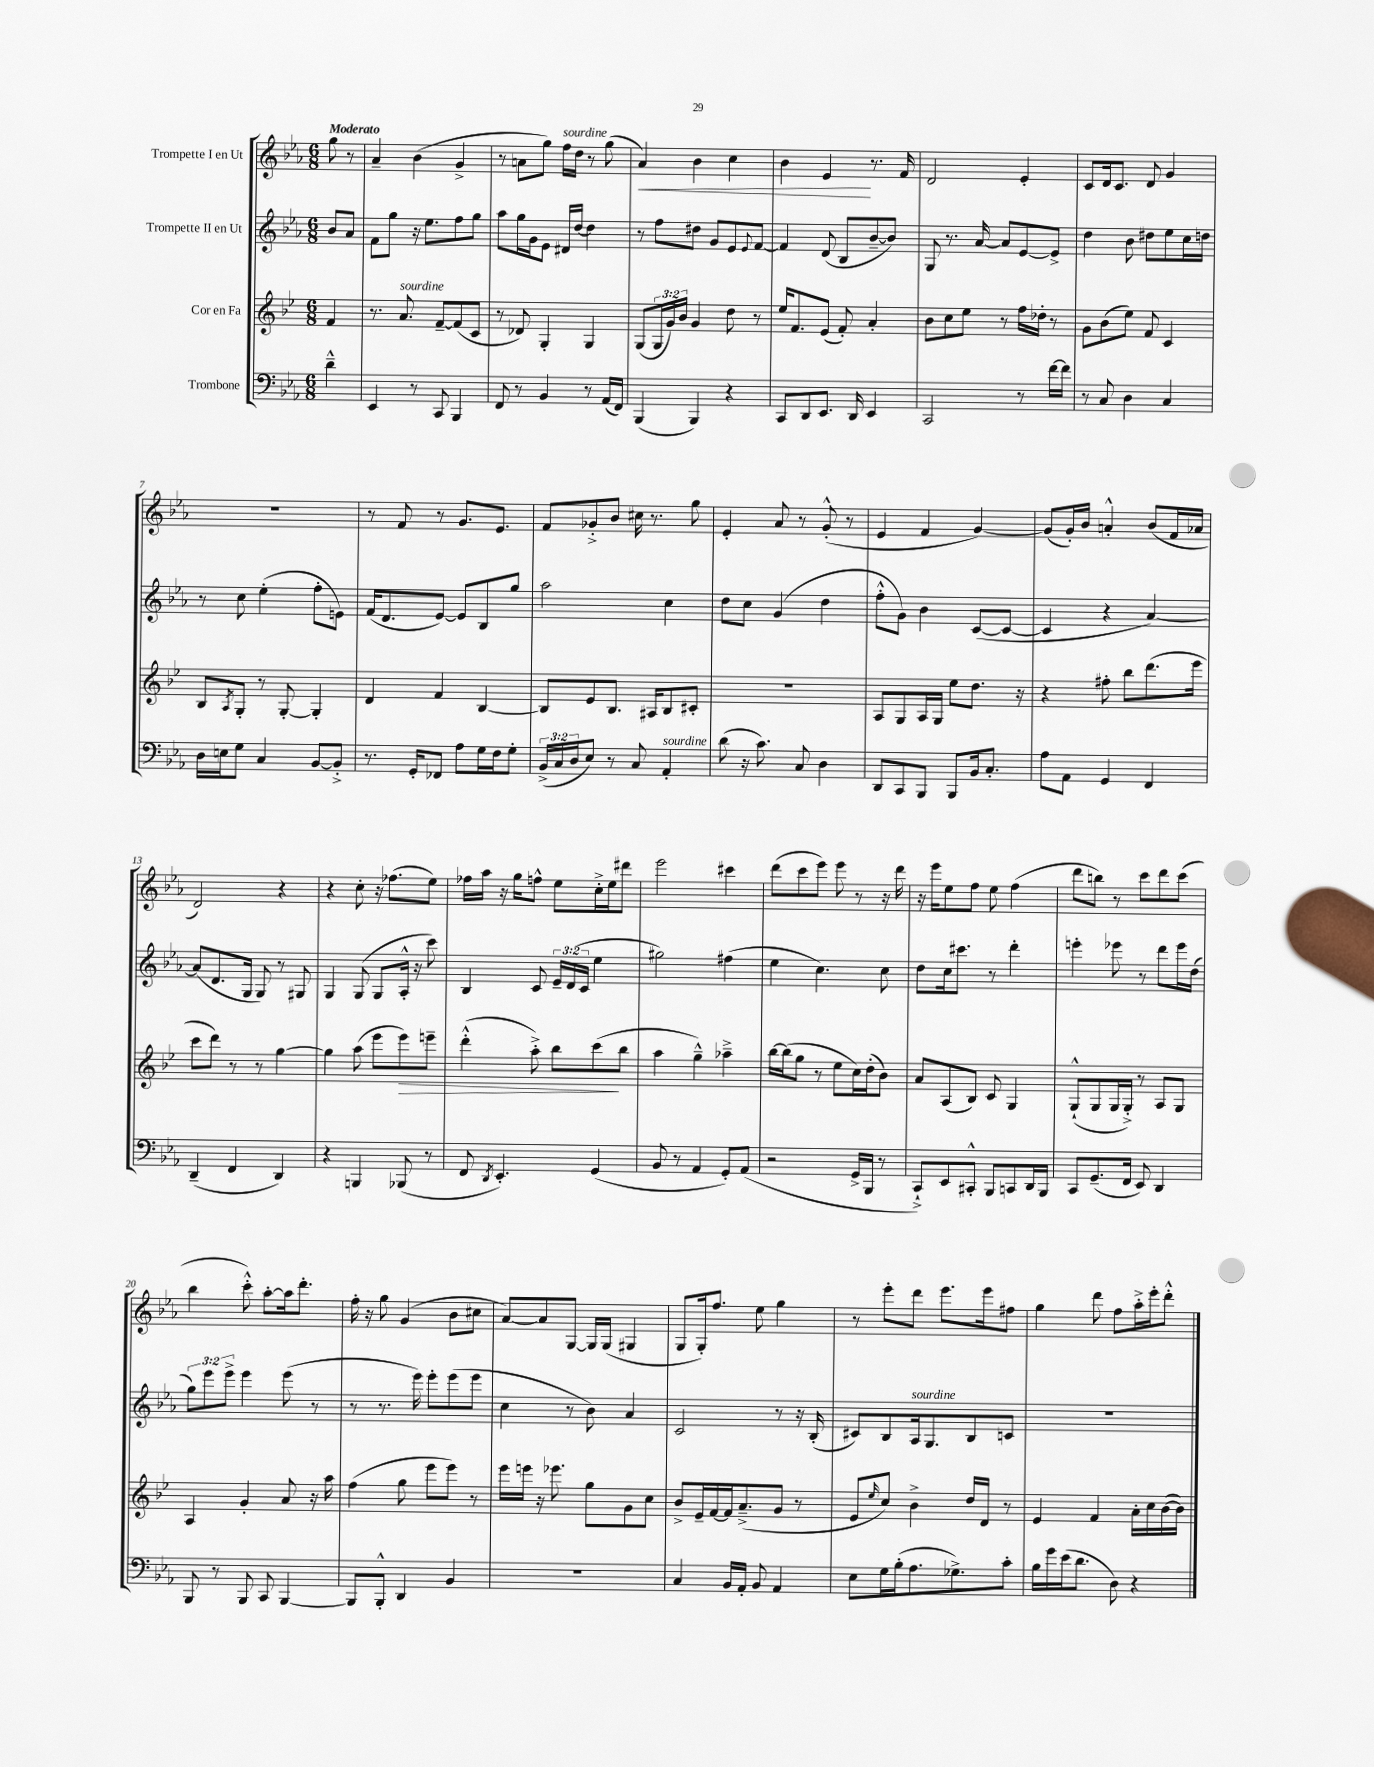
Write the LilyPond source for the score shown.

<<
\new StaffGroup <<
\new Staff = "s0" \with { instrumentName = "Trompette I en Ut" } {
    \clef treble \key ees \major \numericTimeSignature \time 6/8 \partial 4 \tempo "Moderato"
    g''8 r8 |
    aes'4-- bes'4( g'4-> |
    r8 a'8 g''8) f''16^\markup { \italic "sourdine" } d''16 r8 g''8( |
    aes'4\<) bes'4 c''4 |
    bes'4 ees'4\! r8. f'16 |
    d'2 ees'4-. |
    c'8 d'16 c'8. d'8 g'4 |
    R2. |
    r8 f'8 r8 g'8. ees'8. |
    f'8 ges'8-.-> bes'8 cis''16 r8. g''8 |
    ees'4-. aes'8 r8 g'8-.-^( r8 |
    ees'4 f'4 g'4~) |
    g'8( g'16-.) bes'16 a'4-.-^ bes'8( f'16 aes'16 |
    d'2) r4 |
    r4 c''8-. r16 fes''8.( ees''8) |
    fes''16 aes''16 r16 g''16 f''8-^ ees''8 c''16-.-> ees''16 dis'''8 |
    ees'''2 cis'''4 |
    d'''8( c'''8 ees'''8) ees'''8 r8 r16 d'''16 |
    r16 ees'''16 ees''8 f''8 ees''8 f''4( |
    d'''8 b''8) r8 c'''8 d'''8 c'''8( |
    bes''4 c'''8-.-^) aes''8~-. aes''16 d'''8.-. |
    f''16-. r16 g''8 g'4( bes'8 cis''8 |
    aes'8~) aes'8 g8~ g16 g16( gis4 |
    g8 g16-.) f''8. ees''8 g''4 |
    r8 ees'''8-. d'''8 ees'''8. ees'''16 fis''8 |
    g''4 d'''8 f''8 aes''16-.-> ees'''16-. d'''8-.-^ \bar "|." |
}
\new Staff = "s1" \with { instrumentName = "Trompette II en Ut" } {
    \clef treble \key ees \major \numericTimeSignature \time 6/8 \override Staff.TupletNumber.text = #tuplet-number::calc-fraction-text \partial 4
    bes'8 aes'8 |
    f'8 g''8 r16 ees''8. f''8 g''8 |
    aes''8 g''16 g'16 ees'8 dis'16 d''16~ d''4 |
    r8 f''8 dis''8 g'8 ees'8 \appoggiatura { ees'8 } f'8~ |
    f'4 d'8( bes8 bes'8~-- bes'8) |
    g8 r8. aes'16~ aes'8 ees'8~ ees'8-> |
    d''4 bes'8 dis''8 ees''8 c''16 d''16 |
    r8 c''8 ees''4-.( f''8-. e'8) |
    f'16( d'8. ees'8~) ees'8 bes8 g''8 |
    aes''2 c''4 |
    d''8 c''8 g'4( d''4 |
    f''8-.-^ g'8) bes'4 c'8~( c'8~ |
    c'4 r4 aes'4~) |
    aes'8( d'8. g16 g8) r8 gis8 |
    g4 g8( g8 aes16-.-^ r16 c'''8) |
    bes4 c'8 \tuplet 3/2 { ees'16-- d'16( c'16 } ees''4 |
    gis''2) fis''4( |
    ees''4 c''4.) c''8 |
    d''8 c''16 cis'''8. r8 d'''4-. |
    e'''4-. ees'''8 r8 d'''8 ees'''16 d''16( |
    \tuplet 3/2 { g''8) ees'''8 ees'''8-> } ees'''4 ees'''8( r8 |
    r8 r8. ees'''16) ees'''8-. ees'''8( ees'''8 |
    c''4 r8 bes'8) aes'4 |
    c'2 r8 r16 bes16-.( |
    cis'8) bes8 aes16^\markup { \italic "sourdine" } g8. bes8 c'8 |
    R2. \bar "|." |
}
\new Staff = "s2" \with { instrumentName = "Cor en Fa" } {
    \clef treble \key bes \major \numericTimeSignature \time 6/8 \override Staff.TupletNumber.text = #tuplet-number::calc-fraction-text \partial 4
    f'4 |
    r8. a'8.^\markup { \italic "sourdine" } f'8~-- f'8( c'8 |
    r8 des'8) g4-. g4 |
    g8( \tuplet 3/2 { g16 g'16) bes'16 } g'4 d''8 r8 |
    ees''16 f'8. ees'8( f'8-.) a'4-. |
    bes'8 c''8 ees''8 r8 f''16 des''16-. r8 |
    g'8 bes'8( ees''8) f'8 c'4 |
    bes8 \acciaccatura { a8 } g8-. r8 g8~-. g4-. |
    d'4 f'4 bes4~ |
    bes8 ees'8 bes8. ais16 bes8 cis'8-. |
    R2. |
    a8 g8 a16 g16 ees''8 d''8. r16 |
    r4 fis''8-. bes''8 d'''8.( ees'''16 |
    c'''8 d'''8) r8 r8 g''4~ |
    g''4 a''8( ees'''8 ees'''8\>) e'''8-- |
    d'''4-.-^( a''8-.->) bes''8 c'''8\!( bes''8 |
    a''4 g''4---^) aes''4---> |
    bes''16~ bes''16( g''8 r8 ees''8 c''16) d''16-.( bes'8) |
    a'8 a8( bes8) c'8 g4 |
    g8-!-^( g8 g16 g16-.->) r8 a8 g8 |
    a4 g'4-. a'8 r16 a''16 |
    f''4( g''8 ees'''8 ees'''8) r8 |
    ees'''16 e'''16 r16 ees'''8. g''8 g'8 c''8 |
    bes'8-> ees'16-- f'16~ f'16 a'8.--->( g'8 r8 |
    ees'8 \grace { ees''16 } c''8) bes'4-> d''16 d'16 r8 |
    ees'4 f'4 a'16-. c''16 bes'16~( bes'16) \bar "|." |
}
\new Staff = "s3" \with { instrumentName = "Trombone" } {
    \clef bass \key ees \major \numericTimeSignature \time 6/8 \override Staff.TupletNumber.text = #tuplet-number::calc-fraction-text \partial 4
    d'4---^ |
    ees,4 r8 c,8 bes,,4 |
    f,8 r8 bes,4 r8 aes,16( f,16) |
    bes,,4( bes,,4) r4 |
    c,8 d,8 ees,8. d,16 ees,4 |
    c,2 r8 f'16~ f'16 |
    r8 c8 d4 c4 |
    d16 e16 g8 c4 bes,8~ bes,8-.-> |
    r8. g,16-. fes,8 aes8 g16 f16 g8-. |
    \tuplet 3/2 { bes,16->( c16 d16 } ees8) r8 c8 aes,4-.^\markup { \italic "sourdine" } |
    d'8( r16 c'8.) c8 d4 |
    d,8 c,8 bes,,8 bes,,8 bes,16 c8.-. |
    aes8 aes,8 g,4 f,4 |
    d,4--( f,4 d,4) |
    r4 b,,4 bes,,8( r8 |
    f,8 \acciaccatura { d,8 } ees,4.-.) g,4( |
    bes,8 r8 aes,4 g,8-.) aes,8( |
    r2 g,16-> bes,,16 r8 |
    c,8-!->) ees,8 cis,8-.-^ bes,,8 c,8 d,16 bes,,16 |
    c,8 g,8.--( f,16 ees,8) d,4 |
    bes,,8 r8 bes,,8 c,8 bes,,4~ |
    bes,,8 bes,,8-.-^ d,4 bes,4 |
    R2. |
    c4 bes,16 aes,16-. bes,8 aes,4 |
    ees8 g16 bes16-.( aes8. ges8.->) c'8-. |
    bes16 g'16 ees'16( d'8. d8) r4 \bar "|." |
}
>>
>>
